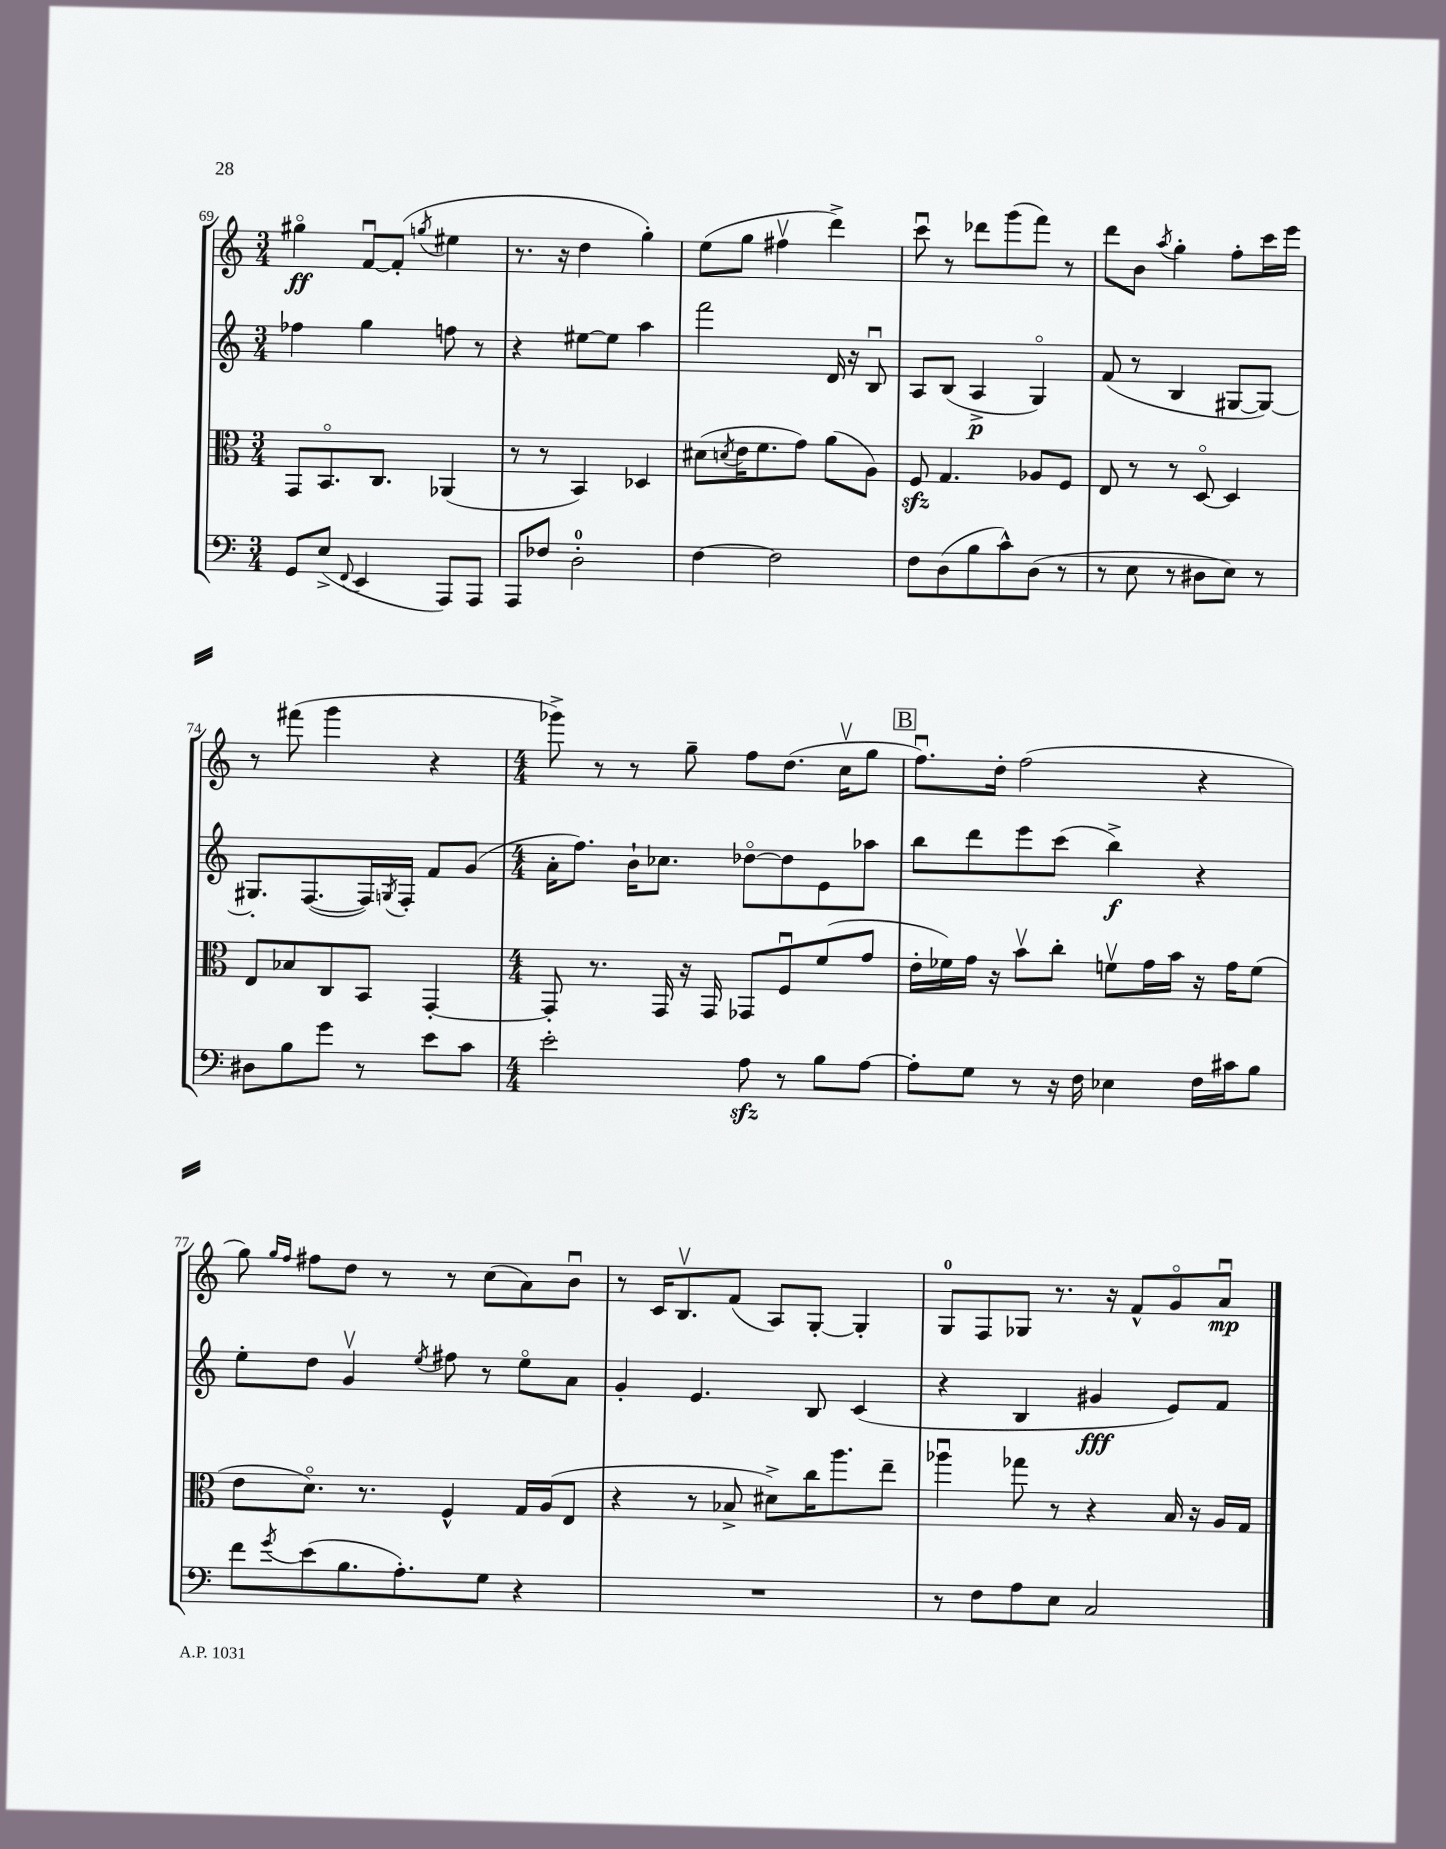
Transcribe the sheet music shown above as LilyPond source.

<<
\new StaffGroup <<
\new Staff = "s0" {
    \clef treble \key c \major \numericTimeSignature \time 3/4
    gis''4\flageolet\ff f'8~\downbow f'8-.( \acciaccatura { g''8 } eis''4 |
    r8. r16 d''4 g''4-.) |
    e''8( g''8 fis''4\upbow d'''4->) |
    c'''8\downbow r8 des'''8 g'''8( f'''8) r8 |
    d'''8 b'8 \acciaccatura { a''8 } g''4-. f''8-. c'''16 e'''16 |
    r8 fis'''8( g'''4 r4 |
    \numericTimeSignature \time 4/4 ges'''8->) r8 r8 g''8-- f''8 d''8.( c''16\upbow g''8 |
    \mark \markup { \box "B" } f''8.\downbow) d''16-. f''2( r4 |
    g''8) \grace { g''16 f''16 } fis''8 d''8 r8 r8 c''8( a'8) b'8\downbow |
    r8 c'16 b8.\upbow f'8( a8) g8~-. g4-. |
    g8-0 f8 ges8 r8. r16 f'8-^ g'8\flageolet a'8\downbow\mp \bar "|." |
}
\new Staff = "s1" {
    \clef treble \key c \major \numericTimeSignature \time 3/4
    fes''4 g''4 f''8 r8 |
    r4 eis''8~ eis''8 a''4 |
    f'''2 d'16 r16 b8\downbow |
    a8 b8( a4->\p g4\flageolet) |
    f'8( r8 b4 gis8~ gis8~) |
    gis8.-. f8.~( f16) \acciaccatura { g8 } f16-. f'8 g'8( |
    \numericTimeSignature \time 4/4 a'16-. f''8.) b'16-! ces''8. des''8~\flageolet des''8 e'8 aes''8 |
    \mark \markup { \box "B" } b''8 d'''8 e'''8 c'''8( b''4->\f) r4 |
    e''8-. d''8 g'4\upbow \acciaccatura { e''8 } fis''8 r8 e''8\flageolet a'8 |
    g'4-. e'4. b8 c'4( |
    r4 b4 gis'4\fff e'8) f'8 \bar "|." |
}
\new Staff = "s2" {
    \clef alto \key c \major \numericTimeSignature \time 3/4
    g,8 b,8.\flageolet c8. aes,4( |
    r8 r8 b,4) des4 |
    dis'8( \acciaccatura { d'8 } e'16 f'8. g'8) a'8( a8) |
    f8\sfz g4. aes8 f8 |
    e8 r8 r8 d8~\flageolet d4 |
    e8 bes8 c8 b,8 g,4~-. |
    \numericTimeSignature \time 4/4 g,8-. r8. g,16 r16 g,16 ges,8 f8\downbow f'8( g'8 |
    \mark \markup { \box "B" } e'16-. fes'16) g'16 r16 b'8\upbow c''8-. f'8\upbow g'16 b'16 r16 g'16 f'8( |
    e'8 d'8.\flageolet) r8. f4-^ g16 a16( e8 |
    r4 r8 bes8-> dis'8->) c''16 a''8. e''8-- |
    aes''4\downbow ges''8 r8 r4 b16 r16 a16 g16 \bar "|." |
}
\new Staff = "s3" {
    \clef bass \key c \major \numericTimeSignature \time 3/4
    g,8 e8->( \appoggiatura { f,8 } e,4 a,,8) a,,8 |
    a,,8 fes8 d2-0-. |
    f4~ f2 |
    f8 d8( b8 c'8-^) d8( r8 |
    r8 e8 r8 dis8 e8) r8 |
    dis8 b8 g'8 r8 e'8 c'8 |
    \numericTimeSignature \time 4/4 e'2-. a8\sfz r8 b8 a8~ |
    \mark \markup { \box "B" } a8-. g8 r8 r16 f16 ees4 f16 cis'16 b8 |
    f'8 \acciaccatura { g'8 } e'8( b8. a8.-.) g8 r4 |
    R1 |
    r8 f8 a8 e8 c2 \bar "|." |
}
>>
>>
\layout { \context { \Score currentBarNumber = #69 } }
